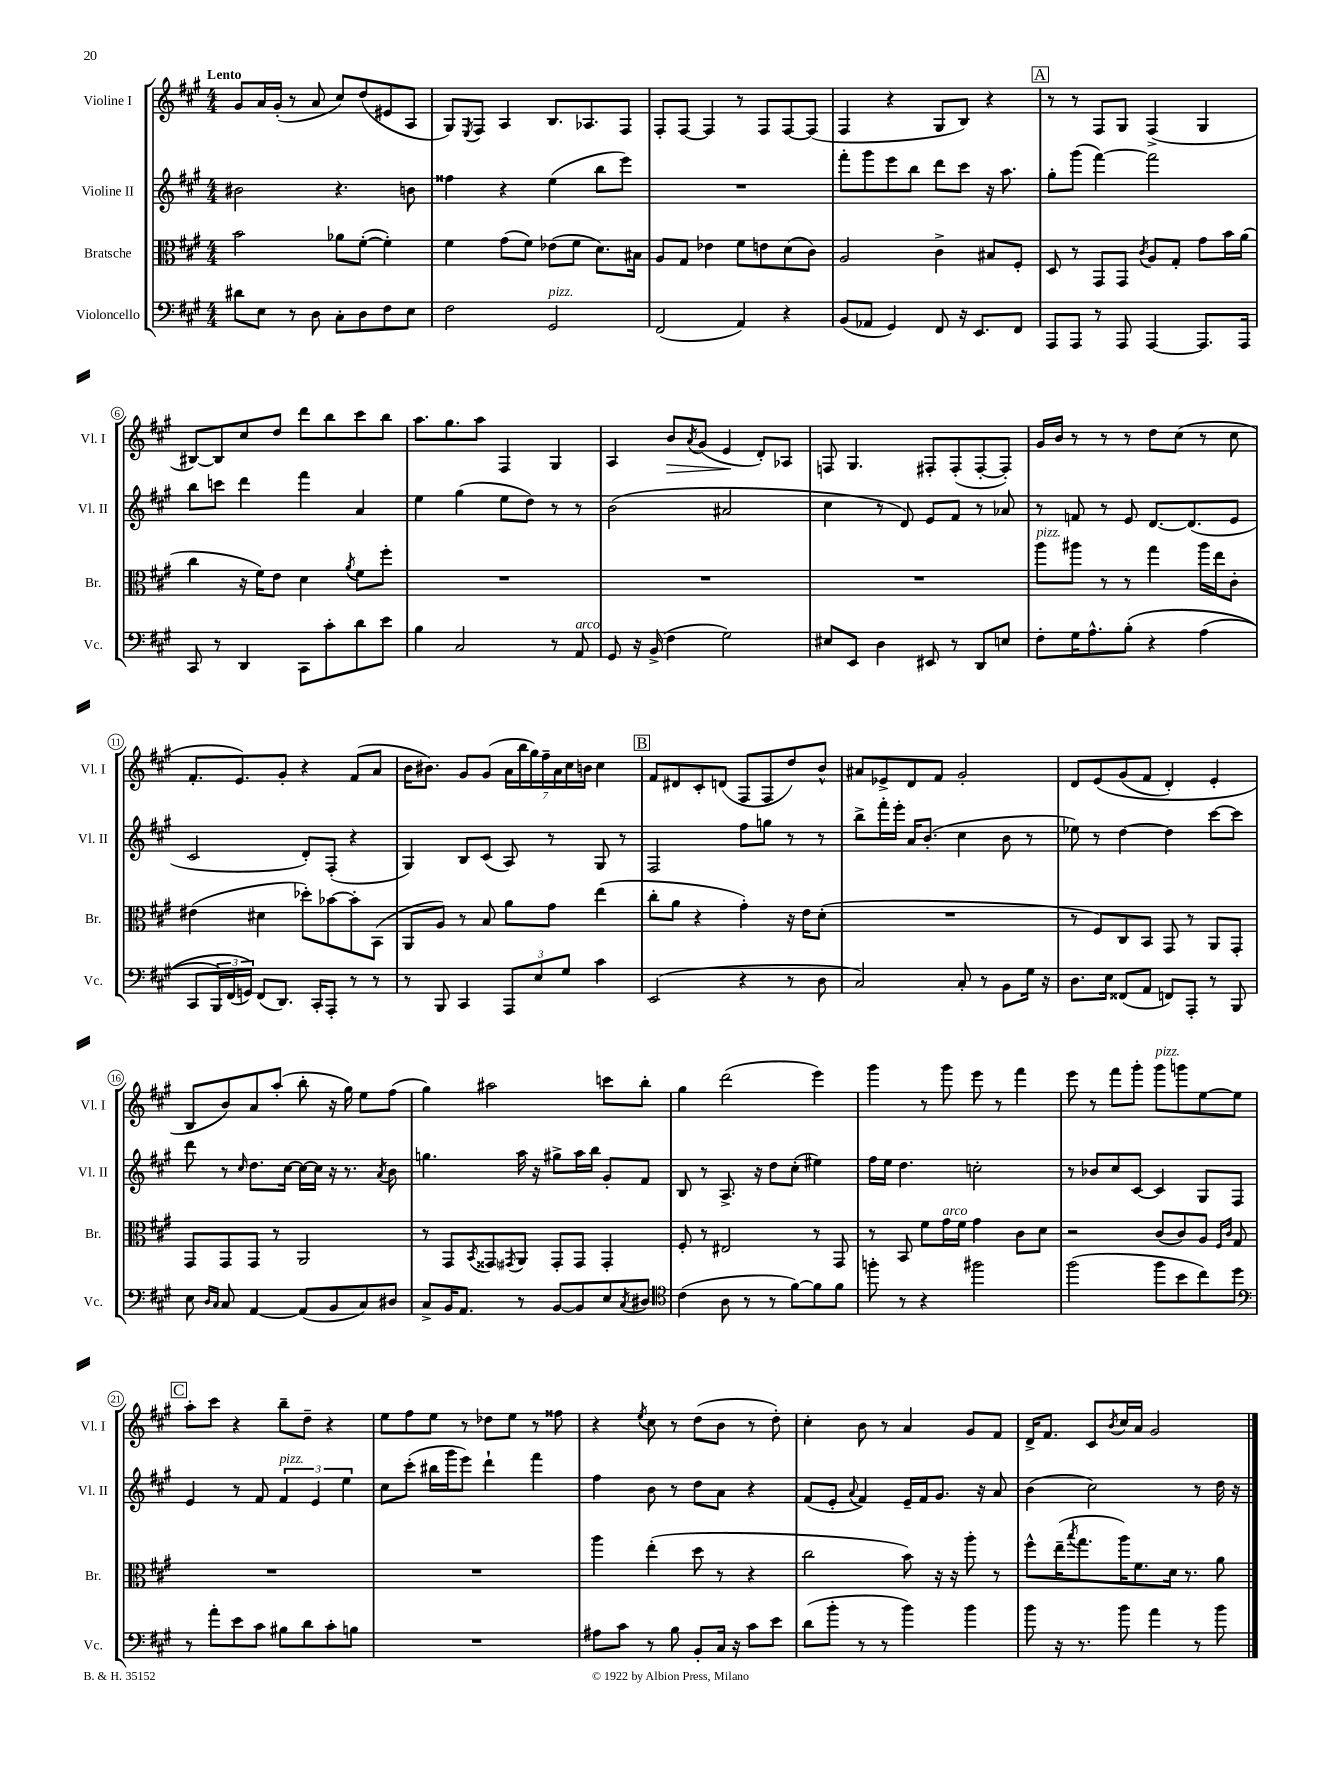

**kern	**kern	**kern	**kern	**dynam
*part4	*part3	*part2	*part1	*part1
*staff4	*staff3	*staff2	*staff1	*staff1
*I"Violoncello	*I"Bratsche	*I"Violine II	*I"Violine I	*
*I'Vc.	*I'Br.	*I'Vl. II	*I'Vl. I	*
*clefF4	*clefC3	*clefG2	*clefG2	*
*k[f#c#g#]	*k[f#c#g#]	*k[f#c#g#]	*k[f#c#g#]	*
*M4/4	*M4/4	*M4/4	*M4/4	*
=1	=1	=1	=1	=1
!	!	!	!LO:TX:a:B:t=Lento	!
8d#X\L	2b\	2b#X\	8g#/L	.
8E\J	.	.	16a/L	.
.	.	.	(16g#'/JJ	.
8r	.	.	8r	.
8D\	.	.	8a/	.
8C#'\L	8a-X\L	4.r	8cc#/L)	.
8D\	([8f#'\J	.	(8dd/	.
8F#\	4f#'\])	.	8e#X/	.
8E\J	.	8bn\	8A/J	.
=2	=2	=2	=2	=2
2F#\	4f#\	4ff##X\	8G#/L)	.
.	.	.	8qE/	.
.	.	.	8F#/J	.
.	(8g#\L	4r	4A/	.
.	8f#\J)	.	.	.
!LO:TX:a:i:t=pizz.	!	!	!	!
2GG#/	(8e-X\L	(4ee\	8.B/L	.
.	8f#\J	.	.	.
.	.	.	8.A-X/	.
.	8.d\L)	8bb\L	.	.
.	.	8eee\J)	8F#/J	.
.	16B#X\Jk	.	.	.
=3	=3	=3	=3	=3
(2FF#/	8A/L	1r	8F#'/L	.
.	8G#/J	.	[8F#/J	.
.	4e-X\	.	4F#/]	.
4AA/)	8f#\L	.	8r	.
.	8en\	.	8F#/L	.
4r	(8d\	.	[8F#/	.
.	8c#\J)	.	(8F#/J]	.
=4	=4	=4	=4	=4
(8BB/L	2A/	8fff#'\L	4F#/	.
8AA-X/J	.	8ggg#\	.	.
4GG#/)	.	8eee\	4r	.
.	.	8bb\J	.	.
8FF#/	4c#^\	8ddd\L	8G#/L	.
16r	.	8ccc#\J	8B/J)	.
8.EE/L	.	.	.	.
.	8B#X/L	16r	4r	.
.	.	8.aa\	.	.
8FF#/J	8F#'/J	.	.	.
!!LO:REH:place=s1:t=A
=5	=5	=5	=5	=5
8AAA/L	8D/	8gg#'\L	8r	.
8AAA/J	8r	(8ggg#\J	8r	.
8r	8GG#/L	[4fff#\)	8F#/L	.
8AAA/	8GG#/J	.	8G#/J	.
.	8qc#/	.	.	.
[4AAA/	8A/L	2fff#\]	(4F#^/	.
.	8G#'/J	.	.	.
8.AAA/L]	8g#\L	.	4G#/	.
.	16b\L	.	.	.
16AAA/Jk	(16a\JJ	.	.	.
!!LO:LB:g=z
=6	=6	=6	=6	=6
8CC#/	4cc#\	8bb\L	[8B#X/L)	.
8r	.	8cccn\J	8B#/]	.
4DD/	16r	4ddd\	8cc#/	.
.	16f#\KL)	.	.	.
.	8e\J	.	8dd/J	.
8CC#\L	4d\	4fff#\	8ddd\L	.
8c#'\	.	.	8bb\	.
.	8qa/	.	.	.
8d\	8f#\L	4a/	8ccc#\	.
8e\J	8ff#'\J	.	8bb\J	.
=7	=7	=7	=7	=7
4B\	1r	4ee\	8.aa\L	.
.	.	.	8.gg#\	.
2C#/	.	(4gg#\	.	.
.	.	.	8aa\J	.
.	.	8ee\L	4F#/	.
.	.	8dd\J)	.	.
8r	.	8r	4G#/	.
!LO:TX:a:i:t=arco	!	!	!	!
8AA/	.	8r	.	.
=8	=8	=8	=8	=8
8GG#/	1r	(2b\	4A/	.
16r	.	.	.	.
(16BB^/	.	.	.	.
!	!	!	!	!LO:HP:b
4F#\	.	.	8b/L	>
.	.	.	8qa/	.
.	.	.	(8g#/J	.
2G#\)	.	2a#X/	4e/	.
.	.	.	8d'/L)	]
.	.	.	8A-X/J	.
=9	=9	=9	=9	=9
8E#X/L	1r	4cc#\	8Fn/	.
8EE/J	.	.	4.G#/	.
4D\	.	8r	.	.
.	.	8d/)	.	.
8EE#X/	.	8e/L	8F#X'/L	.
8r	.	8f#/J	(8F#'/	.
8DD/L	.	8r	[8F#'/	.
8En/J	.	8a-X/	8F#'/J])	.
=10	=10	=10	=10	=10
!	!LO:TX:a:i:t=pizz.	!	!	!
8F#'\L	8aa\L	8r	16g#/LL	.
.	.	.	16b/JJ	.
16G#\K	8aa#X\J	8fn/	8r	.
8.A^^\	.	.	.	.
.	8r	8r	8r	.
(8B'\J	8r	8e/	8r	.
4r	4gg#\	[8.d/L	8dd\L	.
.	.	.	(8cc#\J	.
.	.	(8.d/]	.	.
(4A\	16aa#\LL	.	8r	.
.	16ee\J	.	.	.
.	8c#'\J	8e/J	8cc#\	.
!!LO:LB:g=z
=11	=11	=11	=11	=11
8CC#/L	(4e#X\	2c#/	8.f#'/L	.
24BBB/L)	.	.	.	.
(24FF#/	.	.	.	.
.	.	.	8.e/)	.
24GGn/JJ))	.	.	.	.
(8FF#/L	4d#X\	.	.	.
8.DD/J)	.	.	8g#'/J	.
.	8dd-X'\L)	8d'/L)	4r	.
16CC#'/KL	.	.	.	.
8AAA'/J	[8b-X\	(8F#'/J	.	.
8r	8b-'\]	4r	(8f#/L	.
8r	(8BB\J	.	8a/J	.
=12	=12	=12	=12	=12
8r	8AA/L	4G#/)	16b\KL	.
.	.	.	8.b#X\J)	.
8BBB/	8A/J)	.	.	.
4CC#/	8r	8B/L	8g#/L	.
.	8B/	(8c#/J	(8g#/J	.
12AAA/L	8a\L	8A/)	28a\LL	.
.	.	.	28bb\	.
.	.	.	28gg#\)	.
12E/	.	.	.	.
.	.	.	28ff#~\	.
.	8g#\J	8r	.	.
.	.	.	28a\	.
12G#/J	.	.	.	.
.	.	.	28cc#\	.
.	.	.	28bn\JJ	.
4c#\	(4ee\	8G#/	4cc#\	.
.	.	8r	.	.
!!LO:REH:place=s1:t=B
=13	=13	=13	=13	=13
(2EE/	8cc#'\L	2F#/	8f#/L	.
.	8a\J	.	8d#X/	.
.	4r	.	8c#'/	.
.	.	.	(8dn/J	.
4r	4g#'\)	8ff#\L	8F#/L	.
.	.	8ggn\J	8F#/	.
8r	16r	8r	8dd/)	.
.	16e\KL	.	.	.
8D\	(8d'\J	8r	8b^^/J	.
=14	=14	=14	=14	=14
2C#/)	1r	8bb^\L	8a#X/L	.
.	.	16fff#'\L	8e-X^/	.
.	.	16eee'\JJ	.	.
.	.	16a/KL	8d/	.
.	.	(8.b'/J	.	.
.	.	.	8f#/J	.
8C#'/	.	4cc#\	2g#'/	.
8r	.	.	.	.
8BB\L	.	8b\	.	.
16G#\Jk	.	8r	.	.
16r	.	.	.	.
=15	=15	=15	=15	=15
8.D\L	8r	8ee-X\)	8d/L	.
.	8F#/L)	8r	(8e/	.
16E\Jk	.	.	.	.
(8FF##X/L	8C#/	[4dd\	(8g#/	.
8AA/J	8BB/J	.	8f#/J	.
8FFn/L)	8GG#/	4dd\]	4d'/)	.
8AAA'/J	8r	.	.	.
8r	8AA/L	[8ccc#\L	4e'/	.
8BBB/	8GG#'/J	8ccc#\J]	.	.
!!LO:LB:g=z
=16	=16	=16	=16	=16
8E\	8GG#/L	8ddd\	8B/L	.
16qqD/LL	.	.	.	.
16qqC#/JJ	.	.	.	.
8C#/	8GG#/	8r	8b/)	.
.	.	16qqcc#/	.	.
[4AA/	8GG#/J	8.dd\L	8a/	.
.	8r	.	(8aa'/J	.
.	.	[16cc#\Jk	.	.
(8AA/L]	2AA/	16cc#\LL_	8bb'\	.
.	.	16cc#\JJ]	.	.
8BB/	.	16r	16r	.
.	.	8.r	16gg#\)	.
8C#/)	.	.	8ee\L	.
.	.	8qa/	.	.
8D#X/J	.	8b\	(8ff#\J	.
=17	=17	=17	=17	=17
8C#^/L	8r	4.ggn\	4gg#\)	.
16BB/K	8GG#/L	.	.	.
8.AA/J	.	.	.	.
.	8qBB/	.	.	.
.	8GG##X/	.	2aa#X\	.
.	8qGG#X/	.	.	.
8r	8AA/J	16aa\	.	.
.	.	16r	.	.
[8BB/L	8GG#'/L	8gg#X^\L	.	.
8BB/]	8GG#/J	16aa\L	.	.
.	.	16bb\JJ	.	.
8E/	4GG#'/	8g#'/L	8cccn\L	.
8qC#/	.	.	.	.
8D#X/J	.	8f#/J	8bb'\J	.
=18	=18	=18	=18	=18
*clefC4	*	*	*	*
(4c#\	8F#'/	8B/	4gg#\	.
.	8r	8r	.	.
8A\	2E#X/	8.A^/	(2ddd\	.
8r	.	.	.	.
.	.	16r	.	.
8r	.	8dd\L	.	.
[8f#\L)	.	(8cc#'\J	.	.
8f#\]	8r	4ee#X\)	4eee\)	.
8f#\J	8GG#/	.	.	.
=19	=19	=19	=19	=19
8ffn'\	8r	16ff#\LL	4ggg#\	.
.	.	16ee\JJ	.	.
8r	8BB/	4.dd\	.	.
4r	8f#\L	.	8r	.
!	!LO:TX:a:i:t=arco	!	!	!
.	16g#\L	.	8ggg#\	.
.	16f#\JJ	.	.	.
2ff#X\	4g#\	2ccn'\	8eee\	.
.	.	.	8r	.
.	8c#\L	.	4fff#\	.
.	8d\J	.	.	.
=20	=20	=20	=20	=20
(2ff#\	2r	8r	8eee\	.
.	.	8b-X/L	8r	.
.	.	8cc#/	8fff#\L	.
.	.	[8c#/J	8ggg#'\J	.
!	!	!	!LO:TX:a:i:t=pizz.	!
8ff#\L	(8c#/L	4c#/]	8ggg#\L	.
8b\	8c#/)	.	8gggn\	.
8cc#\)	8A/J	8G#/L	[8ee\	.
.	16qqF#/LL	.	.	.
.	16qqc#/JJ	.	.	.
8dd\J	8G#/	8F#/J	8ee\J]	.
!!LO:LB:g=z
!!LO:REH:place=s1:t=C
=21	=21	=21	=21	=21
*clefF4	*	*	*	*
8r	1r	4e/	8aa'\L	.
8a'\L	.	.	8ccc#\J	.
8e\	.	8r	4r	.
8c#\J	.	8f#/	.	.
!	!	!LO:TX:a:i:t=pizz.	!	!
8B#X\L	.	6f#/	8bb~\L	.
8d\	.	.	8dd~\J	.
.	.	6e/	.	.
8c#'\	.	.	4r	.
.	.	6ee\	.	.
8Bn\J	.	.	.	.
=22	=22	=22	=22	=22
1r	1r	8cc#\L	8ee\L	.
.	.	(8ccc#'\J	8ff#\	.
.	.	16bb#X\LL	8ee\J	.
.	.	16ggg#\J	.	.
.	.	8eee\J)	8r	.
.	.	4ddd`\	8dd-X\L	.
.	.	.	8ee\J	.
.	.	4fff#\	8r	.
.	.	.	8ff##X\	.
=23	=23	=23	=23	=23
8A#X\L	4aa\	4ff#\	4r	.
8c#\J	.	.	.	.
.	.	.	8qee/	.
8r	(4ee'\	8b\	8cc#\	.
8B\	.	8r	8r	.
8BB'/L	8dd\	8dd\L	(8dd\L	.
16C#/Jk	8r	8a\J	8b\J	.
16r	.	.	.	.
8c#\L	4r	4r	8r	.
8e\J	.	.	8dd'\)	.
=24	=24	=24	=24	=24
(8d\L	2cc#\	(8f#/L	4cc#'\	.
8b'\J	.	8e'/J	.	.
.	.	8qqa/	.	.
8r	.	4f#/)	8b\	.
8r	.	.	8r	.
4b\)	8b\)	16e~/LL	4a/	.
.	.	16f#/J	.	.
.	16r	8.g#/J	.	.
.	16r	.	.	.
4b\	8aa'\	.	8g#/L	.
.	.	16r	.	.
.	8r	8a/	8f#/J	.
=25	=25	=25	=25	=25
8b\	8ff#^^\L	(4b\	16d^/KL	.
.	.	.	8.f#/J	.
16r	(16ee~\K	.	.	.
.	8qbb/	.	.	.
8.r	8.gg#\	.	.	.
.	.	2cc#\)	8c#/L	.
.	.	.	8qb/	.
8b\	16aa\K)	.	16cc#/L	.
.	8.f#\	.	16a/JJ	.
4a\	.	.	2g#/	.
.	16d\Jk	.	.	.
.	8.r	.	.	.
8r	.	8r	.	.
8b\	8a\	16dd\	.	.
.	.	16r	.	.
==	==	==	==	==
*-	*-	*-	*-	*-
